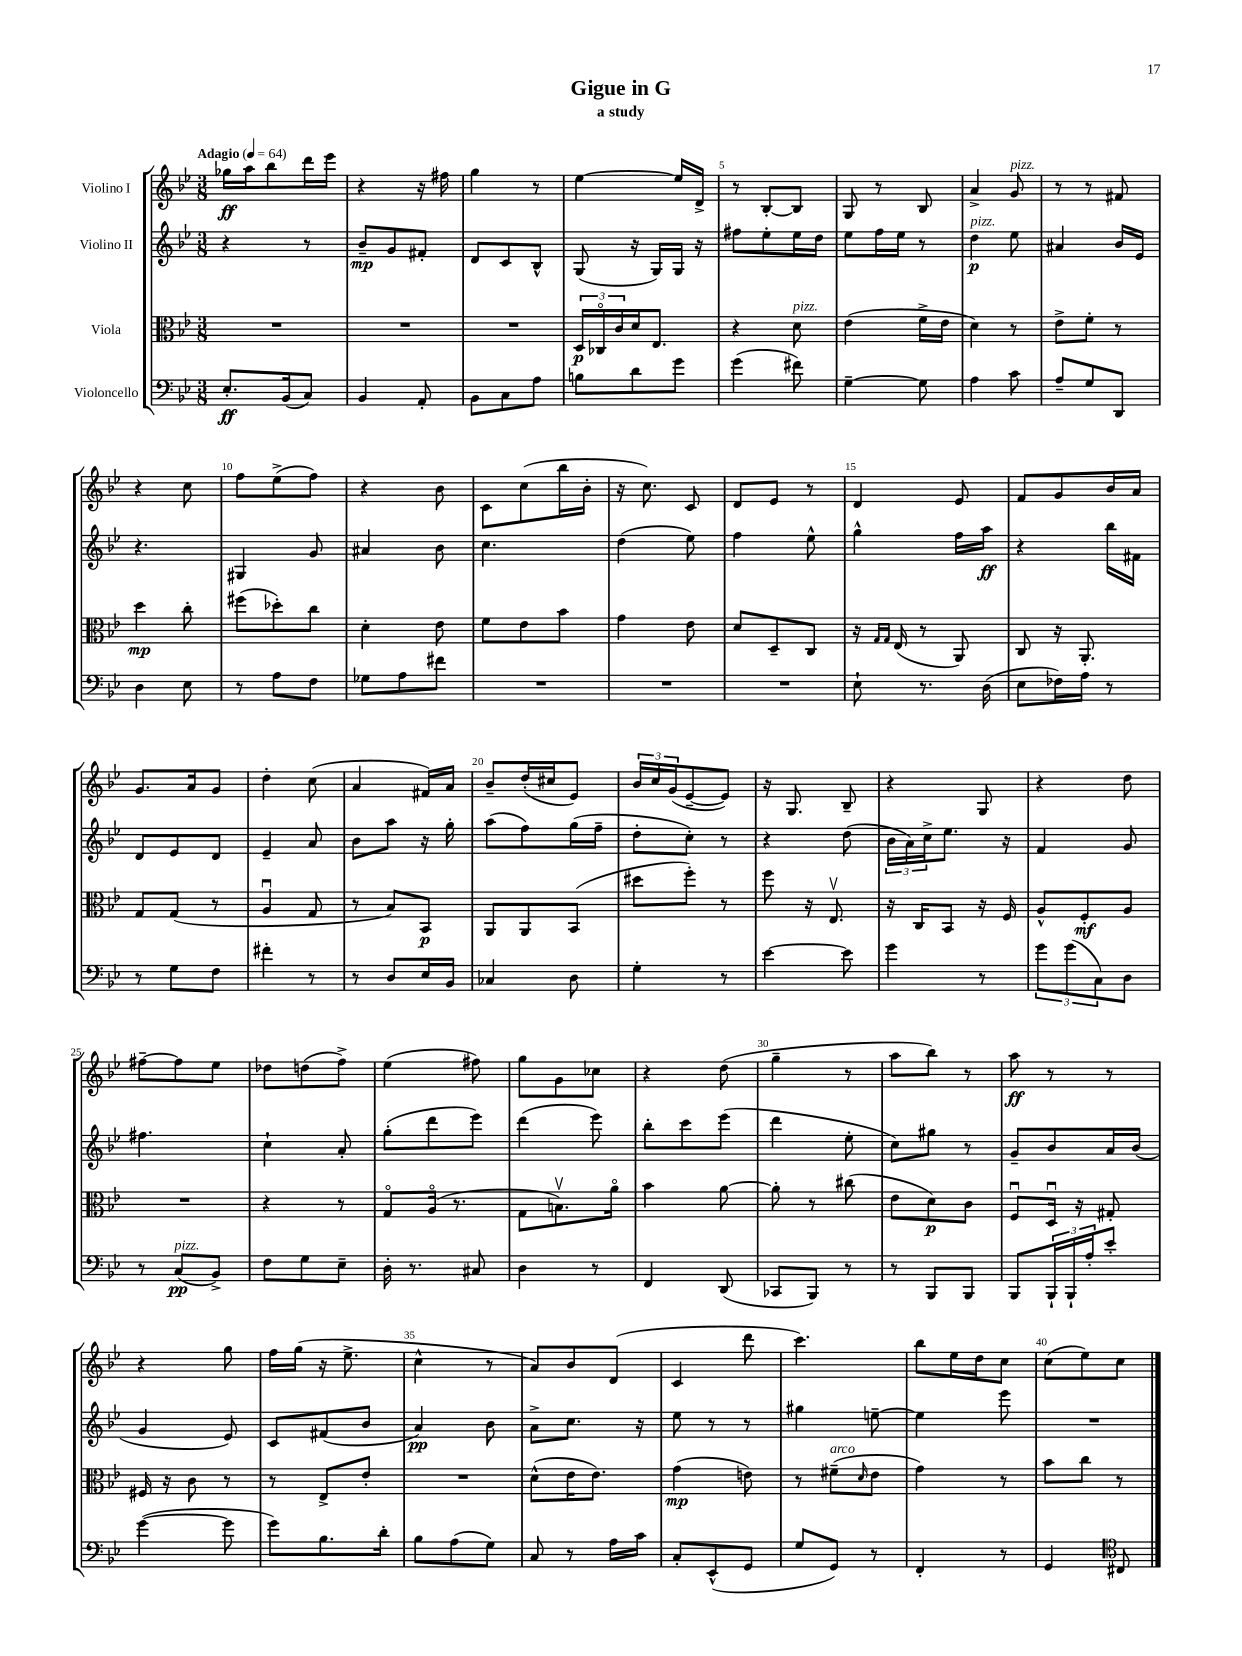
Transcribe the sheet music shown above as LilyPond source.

\header { title = "Gigue in G" subtitle = "a study" }
<<
\new StaffGroup <<
\new Staff = "s0" \with { instrumentName = "Violino I" } {
    \clef treble \key bes \major \numericTimeSignature \time 3/8 \tempo "Adagio" 4 = 64
    ges''16\ff a''16 bes''8 d'''16 ees'''16 |
    r4 r16 fis''16 |
    g''4 r8 |
    ees''4~ ees''16 d'16-> |
    r8 bes8~-. bes8 |
    g8 r8 bes8 |
    a'4-> g'8^\markup { \italic "pizz." } |
    r8 r8 fis'8 |
    r4 c''8 |
    f''8 ees''8->( f''8) |
    r4 bes'8 |
    c'8 c''8( bes''16 bes'16-. |
    r16 c''8.) c'8 |
    d'8 ees'8 r8 |
    d'4 ees'8 |
    f'8 g'8 bes'16 a'16 |
    g'8. a'16 g'8 |
    d''4-. c''8( |
    a'4 fis'16) a'16 |
    bes'8-- d''16-.( cis''16 ees'8) |
    \tuplet 3/2 { bes'16 c''16 g'16( } ees'8~-- ees'8) |
    r16 g8. bes8-- |
    r4 g8 |
    r4 d''8 |
    fis''8~-- fis''8 ees''8 |
    des''8 d''8( f''8->) |
    ees''4( fis''8) |
    g''8 g'8 ces''8 |
    r4 d''8( |
    g''4-- r8 |
    a''8 bes''8) r8 |
    a''8\ff r8 r8 |
    r4 g''8 |
    f''16 g''16( r16 ees''8.-> |
    c''4-^ r8 |
    a'8) bes'8 d'8( |
    c'4 d'''8 |
    c'''4.) |
    bes''8 ees''16 d''16 c''8 |
    c''8( ees''8) c''8 \bar "|." |
}
\new Staff = "s1" \with { instrumentName = "Violino II" } {
    \clef treble \key bes \major \numericTimeSignature \time 3/8
    r4 r8 |
    bes'8--\mp g'8 fis'8-. |
    d'8 c'8 bes8-^ |
    g8( r16 g16) g16 r16 |
    fis''8 ees''8-. ees''16 d''16 |
    ees''8 f''16 ees''16 r8 |
    d''4\p^\markup { \italic "pizz." } ees''8 |
    ais'4 bes'16 ees'16 |
    r4. |
    gis4 g'8 |
    ais'4 bes'8 |
    c''4. |
    d''4( ees''8) |
    f''4 ees''8-^ |
    g''4-^ f''16 a''16\ff |
    r4 bes''16 fis'16 |
    d'8 ees'8 d'8 |
    ees'4-- a'8 |
    bes'8 a''8 r16 g''16-. |
    a''8( f''8) g''16( f''16-- |
    d''8-. c''8-.) r8 |
    r4 d''8( |
    \tuplet 3/2 { bes'16 a'16) c''16-> } ees''8. r16 |
    f'4 g'8 |
    fis''4. |
    c''4-! a'8-. |
    g''8-.( d'''8 ees'''8) |
    d'''4( ees'''8) |
    bes''8-. c'''8 ees'''8( |
    d'''4 ees''8-. |
    c''8) gis''8 r8 |
    g'8-- bes'8 a'16 bes'16( |
    g'4 ees'8) |
    c'8 fis'8( bes'8 |
    a'4\pp) bes'8 |
    a'8-> c''8. r16 |
    ees''8 r8 r8 |
    gis''4 e''8~-- |
    e''4 ees'''8 |
    R4. \bar "|." |
}
\new Staff = "s2" \with { instrumentName = "Viola" } {
    \clef alto \key bes \major \numericTimeSignature \time 3/8
    R4. |
    R4. |
    R4. |
    \tuplet 3/2 { d16\p ces16\flageolet c'16 } d'16 ees8. |
    r4 d'8^\markup { \italic "pizz." } |
    ees'4( f'16-> ees'16 |
    d'4) r8 |
    ees'8-> f'8-. r8 |
    d''4\mp c''8-. |
    fis''8( des''8-.) c''8 |
    d'4-. ees'8 |
    f'8 ees'8 bes'8 |
    g'4 ees'8 |
    d'8 d8-- c8 |
    r16 \grace { g16 g16 } ees16( r8 a,8) |
    c8 r16 a,8.-. |
    g8 g8( r8 |
    a4\downbow g8 |
    r8 bes8) bes,8\p |
    a,8 a,8 bes,8( |
    dis''8 f''8-.) r8 |
    f''8 r16 ees8.\upbow |
    r16 c16 bes,8 r16 f16 |
    a8-^ f8-.\mf a8 |
    R4. |
    r4 r8 |
    g8\flageolet a16\flageolet( r8. |
    g8 b8.\upbow) a'16\flageolet |
    bes'4 a'8~ |
    a'8-. r8 cis''8( |
    ees'8 d'8\p) c'8 |
    f8\downbow d16\downbow r16 gis8-. |
    fis16 r16 c'8 r8 |
    r8 ees8-> ees'8-. |
    R4. |
    d'8-^( ees'16 ees'8.) |
    g'4\mp( e'8) |
    r8 fis'8--^\markup { \italic "arco" }( \grace { d'16 } ees'8 |
    g'4) r8 |
    bes'8 c''8 r8 \bar "|." |
}
\new Staff = "s3" \with { instrumentName = "Violoncello" } {
    \clef bass \key bes \major \numericTimeSignature \time 3/8
    ees8.-.\ff bes,16( c8) |
    bes,4 a,8-. |
    bes,8 c8 a8 |
    b8 d'8 g'8 |
    g'4( fis'8) |
    g4~-- g8 |
    a4 c'8 |
    a8-- g8 d,8 |
    d4 ees8 |
    r8 a8 f8 |
    ges8 a8 fis'8 |
    R4. |
    R4. |
    R4. |
    ees8-! r8. d16( |
    ees8 fes16) a16 r8 |
    r8 g8 f8 |
    fis'4-. r8 |
    r8 d8 ees16 bes,16 |
    ces4 d8 |
    g4-. r8 |
    ees'4~ ees'8 |
    g'4 r8 |
    \tuplet 3/2 { g'8 g'8( c8) } d8 |
    r8 c8\pp^\markup { \italic "pizz." }( bes,8->) |
    f8 g8 ees8-- |
    d16-. r8. cis8 |
    d4 r8 |
    f,4 d,8( |
    ces,8 bes,,8) r8 |
    r8 bes,,8 bes,,8 |
    bes,,8 \tuplet 3/2 { bes,,16-! bes,,16-! a16-. } ees'8-. |
    g'4~( g'8 |
    g'8) bes8. d'16-. |
    bes8 a8( g8) |
    c8 r8 a16 c'16 |
    c8-. ees,8-^( g,8 |
    g8 g,8) r8 |
    f,4-. r8 |
    g,4 \clef tenor cis8 \bar "|." |
}
>>
>>
\layout { \context { \Score \override BarNumber.break-visibility = ##(#f #t #t) barNumberVisibility = #(every-nth-bar-number-visible 5) } }
